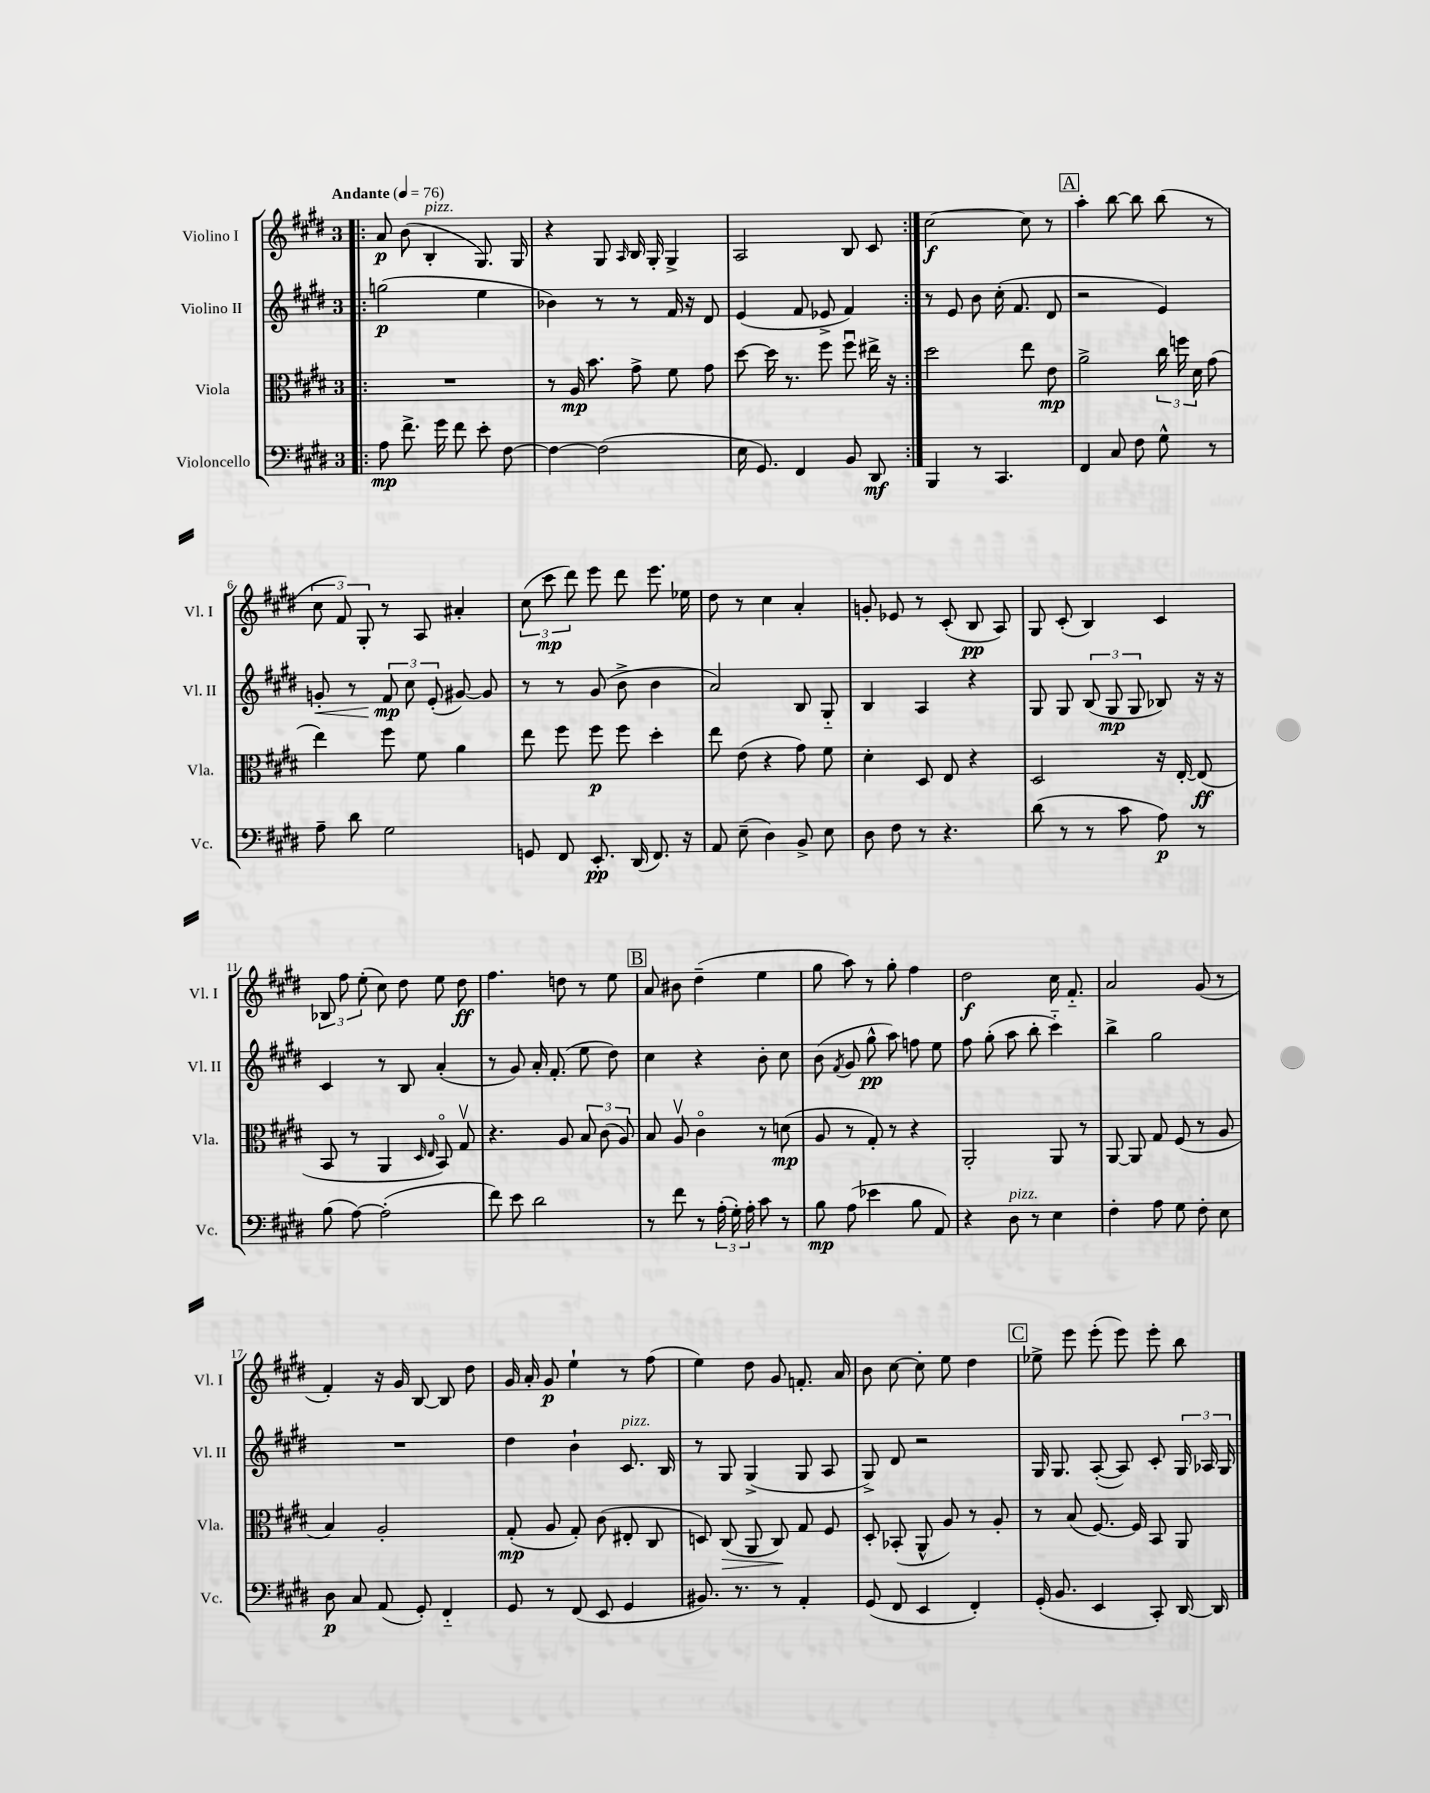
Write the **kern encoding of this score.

**kern	**dynam	**kern	**dynam	**kern	**dynam	**kern	**dynam
*part4	*part4	*part3	*part3	*part2	*part2	*part1	*part1
*staff4	*staff4	*staff3	*staff3	*staff2	*staff2	*staff1	*staff1
*I"Violoncello	*	*I"Viola	*	*I"Violino II	*	*I"Violino I	*
*I'Vc.	*	*I'Vla.	*	*I'Vl. II	*	*I'Vl. I	*
*clefF4	*	*clefC3	*	*clefG2	*	*clefG2	*
*k[f#c#g#d#]	*	*k[f#c#g#d#]	*	*k[f#c#g#d#]	*	*k[f#c#g#d#]	*
*M3/4	*	*M3/4	*	*M3/4	*	*M3/4	*
*MM76	*	*MM76	*	*MM76	*	*MM76	*
=1!|:	=1!|:	=1!|:	=1!|:	=1!|:	=1!|:	=1!|:	=1!|:
!	!	!	!	!	!	!LO:TX:a:B:t=Andante	!
8A\	mp	2.r	.	(2ggn\	p	8a/	p
8.f#^\	.	.	.	.	.	(8b\	.
!	!	!	!	!	!	!LO:TX:a:i:t=pizz.	!
.	.	.	.	.	.	4B'/	.
16g#\	.	.	.	.	.	.	.
8f#\	.	.	.	.	.	.	.
8e'\	.	.	.	4ee\	.	8.G#/)	.
[8F#\	.	.	.	.	.	.	.
.	.	.	.	.	.	16G#/	.
=2	=2	=2	=2	=2	=2	=2	=2
4F#\_	.	8r	.	4b-X\)	.	4r	.
.	.	16A/	mp	.	.	.	.
.	.	8.b\	.	.	.	.	.
(2F#\]	.	.	.	8r	.	8G#/	.
.	.	.	.	.	.	16qqA/	.
.	.	8g#^\	.	8r	.	16B/	.
.	.	.	.	.	.	16G#'/	.
.	.	8f#\	.	16f#/	.	4G#^/	.
.	.	.	.	16r	.	.	.
.	.	8g#\	.	8d#/	.	.	.
=3	=3	=3	=3	=3	=3	=3	=3
16E\	.	[8dd#\	.	(4e/	.	2A/	.
8.GG#/)	.	.	.	.	.	.	.
.	.	16dd#\]	.	.	.	.	.
.	.	8.r	.	.	.	.	.
4FF#/	.	.	.	8f#/	.	.	.
.	.	8ff#\	.	8e-X^/	.	.	.
8BB/	.	8ff#u\	.	4f#/)	.	8B/	.
8DD#/	mf	16ee#X^\	.	.	.	8c#/	.
.	.	16r	.	.	.	.	.
=4:|!	=4:|!	=4:|!	=4:|!	=4:|!	=4:|!	=4:|!	=4:|!
4BBB/	.	2dd#\	.	8r	.	[2cc#\	f
.	.	.	.	8e/	.	.	.
8r	.	.	.	8b\	.	.	.
4.CC#/	.	.	.	(16cc#'\	.	.	.
.	.	.	.	8.f#/	.	.	.
.	.	8ee\	.	.	.	8cc#\]	.
.	.	8e\	mp	8d#/	.	8r	.
!!LO:REH:place=s1:t=A
=5	=5	=5	=5	=5	=5	=5	=5
4FF#/	.	2a^\	.	2r	.	4aa'\	.
8C#/	.	.	.	.	.	[8bb\	.
8F#\	.	.	.	.	.	8bb\]	.
8G#^^\	.	24cc#\	.	4e/)	.	(8bb\	.
.	.	24ffn\	.	.	.	.	.
.	.	24d#\	.	.	.	.	.
8r	.	(8g#\	.	.	.	8r	.
!!LO:LB:g=z
=6	=6	=6	=6	=6	=6	=6	=6
!	!	!	!	!	!LO:HP:b	!	!
8A~\	.	4ee\)	.	8gn'/	<	12cc#\	.
.	.	.	.	.	.	12f#/)	.
8d#\	.	.	.	8r	.	.	.
.	.	.	.	.	.	12G#'/	.
2G#\	.	8ff#\	.	12f#/	mp	8r	.
.	.	.	.	12cc#\	[	.	.
.	.	8f#\	.	.	.	8A/	.
.	.	.	.	(12e'/	.	.	.
.	.	4a\	.	[8g#X/)	.	4a#X'/	.
.	.	.	.	8g#/]	.	.	.
=7	=7	=7	=7	=7	=7	=7	=7
8GGn/	.	8ee\	.	8r	.	(12cc#\	.
.	.	.	.	.	.	12ccc#\	mp
8FF#/	.	8ff#\	.	8r	.	.	.
.	.	.	.	.	.	12ddd#\)	.
8.EE'/	pp	8ff#\	p	(8g#/	.	8eee\	.
.	.	8ff#\	.	8b^\	.	8ddd#\	.
(16DD#/	.	.	.	.	.	.	.
8.FF#/)	.	4dd#'\	.	4b\	.	8.eee\	.
16r	.	.	.	.	.	16ee-X\	.
=8	=8	=8	=8	=8	=8	=8	=8
8AA/	.	8ee\	.	2a/)	.	8dd#\	.
(8E~\	.	(8e\	.	.	.	8r	.
4D#\)	.	4r	.	.	.	4cc#\	.
8BB^/	.	8g#\)	.	8B/	.	4a'/	.
8E\	.	8f#\	.	8G#/	.	.	.
=9	=9	=9	=9	=9	=9	=9	=9
8D#\	.	4d#'\	.	4B/	.	8gn'/	.
8F#\	.	.	.	.	.	8e-X/	.
8r	.	8D#/	.	4A/	.	8r	.
4.r	.	8E/	.	.	.	(8c#'/	.
.	.	4r	.	4r	.	8B/	pp
.	.	.	.	.	.	8A/)	.
=10	=10	=10	=10	=10	=10	=10	=10
(8d#\	.	2D#/	.	8G#/	.	8G#/	.
8r	.	.	.	8G#/	.	(8c#'/	.
8r	.	.	.	(12B/	.	4B/)	.
.	.	.	.	12G#/	mp	.	.
8c#\	.	.	.	.	.	.	.
.	.	.	.	12G#/	.	.	.
8A\)	p	16r	.	8B-X/)	.	4c#/	.
.	.	[16E'/	.	.	.	.	.
8r	.	(8E/]	ff	16r	.	.	.
.	.	.	.	16r	.	.	.
!!LO:LB:g=z
=11	=11	=11	=11	=11	=11	=11	=11
(8B\	.	8BB/	.	4c#/	.	12B-X/	.
.	.	.	.	.	.	12ff#\	.
[8A\)	.	8r	.	.	.	.	.
.	.	.	.	.	.	(12ee'\	.
(2A'\]	.	4AA/	.	8r	.	8cc#\)	.
.	.	.	.	8B/	.	8dd#\	.
.	.	16qqD#/	.	.	.	.	.
.	.	16qqE/	.	.	.	.	.
.	.	8BB/)	.	(4a'/	.	8ee\	.
.	.	8G#v/	.	.	.	8dd#\	ff
=12	=12	=12	=12	=12	=12	=12	=12
8f#\)	.	4.r	.	8r	.	4.ff#\	.
8e\	.	.	.	8g#/)	.	.	.
2d#\	.	.	.	16a'/	.	.	.
.	.	.	.	(8.f#'/	.	.	.
.	.	8A/	.	.	.	8ddn\	.
.	.	12B/	.	8ee\	.	8r	.
.	.	(12c#\	.	.	.	.	.
.	.	.	.	8dd#\)	.	8ee\	.
.	.	12A/)	.	.	.	.	.
!!LO:REH:place=s1:t=B
=13	=13	=13	=13	=13	=13	=13	=13
8r	.	8B/	.	4cc#\	.	8a/	.
8f#\	.	8Av/	.	.	.	8b#X\	.
8r	.	4c#\	.	4r	.	(4dd#~\	.
(24A'\	.	.	.	.	.	.	.
24G#'\)	.	.	.	.	.	.	.
24A'\	.	.	.	.	.	.	.
8c#\	.	8r	.	8b'\	.	4ee\	.
8r	.	(8dn\	mp	8cc#\	.	.	.
=14	=14	=14	=14	=14	=14	=14	=14
8B\	mp	8A/	.	(8b\	.	8gg#\	.
.	.	.	.	8qf#/	.	.	.
(8A\	.	8r	.	8g#/	.	8aa\)	.
4e-X\	.	8G#'/)	.	8gg#^^\	pp	8r	.
.	.	8r	.	8aa\)	.	8gg#'\	.
8B\	.	4r	.	8ffn\	.	4ff#\	.
8AA/)	.	.	.	8ee\	.	.	.
=15	=15	=15	=15	=15	=15	=15	=15
4r	.	2AA'/	.	8ff#\	.	2dd#\	f
.	.	.	.	(8gg#'\	.	.	.
!LO:TX:a:i:t=pizz.	!	!	!	!	!	!	!
8D#\	.	.	.	8aa\	.	.	.
8r	.	.	.	8bb'\	.	.	.
4E\	.	8AA/	.	4ccc#\)	.	16cc#\	.
.	.	.	.	.	.	8.f#/	.
.	.	8r	.	.	.	.	.
=16	=16	=16	=16	=16	=16	=16	=16
4F#'\	.	[8AA/	.	4bb^\	.	2a/	.
.	.	8AA/]	.	.	.	.	.
8A\	.	8G#/	.	2gg#\	.	.	.
8G#\	.	(8F#/	.	.	.	.	.
8F#'\	.	8r	.	.	.	(8g#/	.
8E\	.	8A/	.	.	.	8r	.
!!LO:LB:g=z
=17	=17	=17	=17	=17	=17	=17	=17
8D#\	p	4B/)	.	2.r	.	4f#'/)	.
8C#/	.	.	.	.	.	.	.
(8AA/	.	2A'/	.	.	.	16r	.
.	.	.	.	.	.	16g#/	.
8GG#'/)	.	.	.	.	.	[8B/	.
4FF#/	.	.	.	.	.	8B/]	.
.	.	.	.	.	.	8dd#\	.
=18	=18	=18	=18	=18	=18	=18	=18
8GG#/	.	(8G#'/	mp	4dd#\	.	16g#/	.
.	.	.	.	.	.	16a'/	.
8r	.	8A/	.	.	.	8g#/	p
(8FF#/	.	8G#'/)	.	4b`\	.	4ee`\	.
8EE/	.	(8c#\	.	.	.	.	.
!	!	!	!	!LO:TX:a:i:t=pizz.	!	!	!
4GG#/	.	8E#X'/	.	8.c#/	.	8r	.
.	.	8C#/	.	.	.	(8ff#\	.
.	.	.	.	16B/	.	.	.
=19	=19	=19	=19	=19	=19	=19	=19
8.BB#X/)	.	8Dn/)	.	8r	.	4ee\)	.
!	!	!	!LO:HP:b	!	!	!	!
.	.	(8C#/	>	8G#/	.	.	.
8.r	.	.	.	.	.	.	.
.	.	8AA/	.	(4G#^/	.	8dd#\	.
8r	.	8C#/)	.	.	.	8g#/	.
4AA'/	.	8G#/	]	8G#/	.	8.fn'/	.
.	.	8F#/	.	8A/	.	.	.
.	.	.	.	.	.	16a/	.
=20	=20	=20	=20	=20	=20	=20	=20
(8GG#/	.	8D#'/	.	8G#^/)	.	8b\	.
8FF#/	.	(8BB-X'/	.	8d#/	.	[8cc#\	.
4EE/	.	8AA^^/	.	2r	.	8cc#'\]	.
.	.	8A/)	.	.	.	8ee\	.
4FF#'/)	.	8r	.	.	.	4dd#\	.
.	.	8A'/	.	.	.	.	.
!!LO:REH:place=s1:t=C
=21	=21	=21	=21	=21	=21	=21	=21
(16GG#'/	.	8r	.	16G#/	.	8ee-X^\	.
8.BB/	.	.	.	8.G#/	.	.	.
.	.	(8B/	.	.	.	8eee\	.
4EE/	.	[8.F#/)	.	([8A'/	.	(8eee'\	.
.	.	.	.	8A/])	.	8eee\)	.
.	.	16F#/]	.	.	.	.	.
8CC#'/)	.	8BB/	.	8c#'/	.	8eee'\	.
[16DD#/	.	8AA/	.	24G#/	.	8bb\	.
.	.	.	.	24A-X/	.	.	.
16DD#/]	.	.	.	.	.	.	.
.	.	.	.	24G#/	.	.	.
==	==	==	==	==	==	==	==
*-	*-	*-	*-	*-	*-	*-	*-
